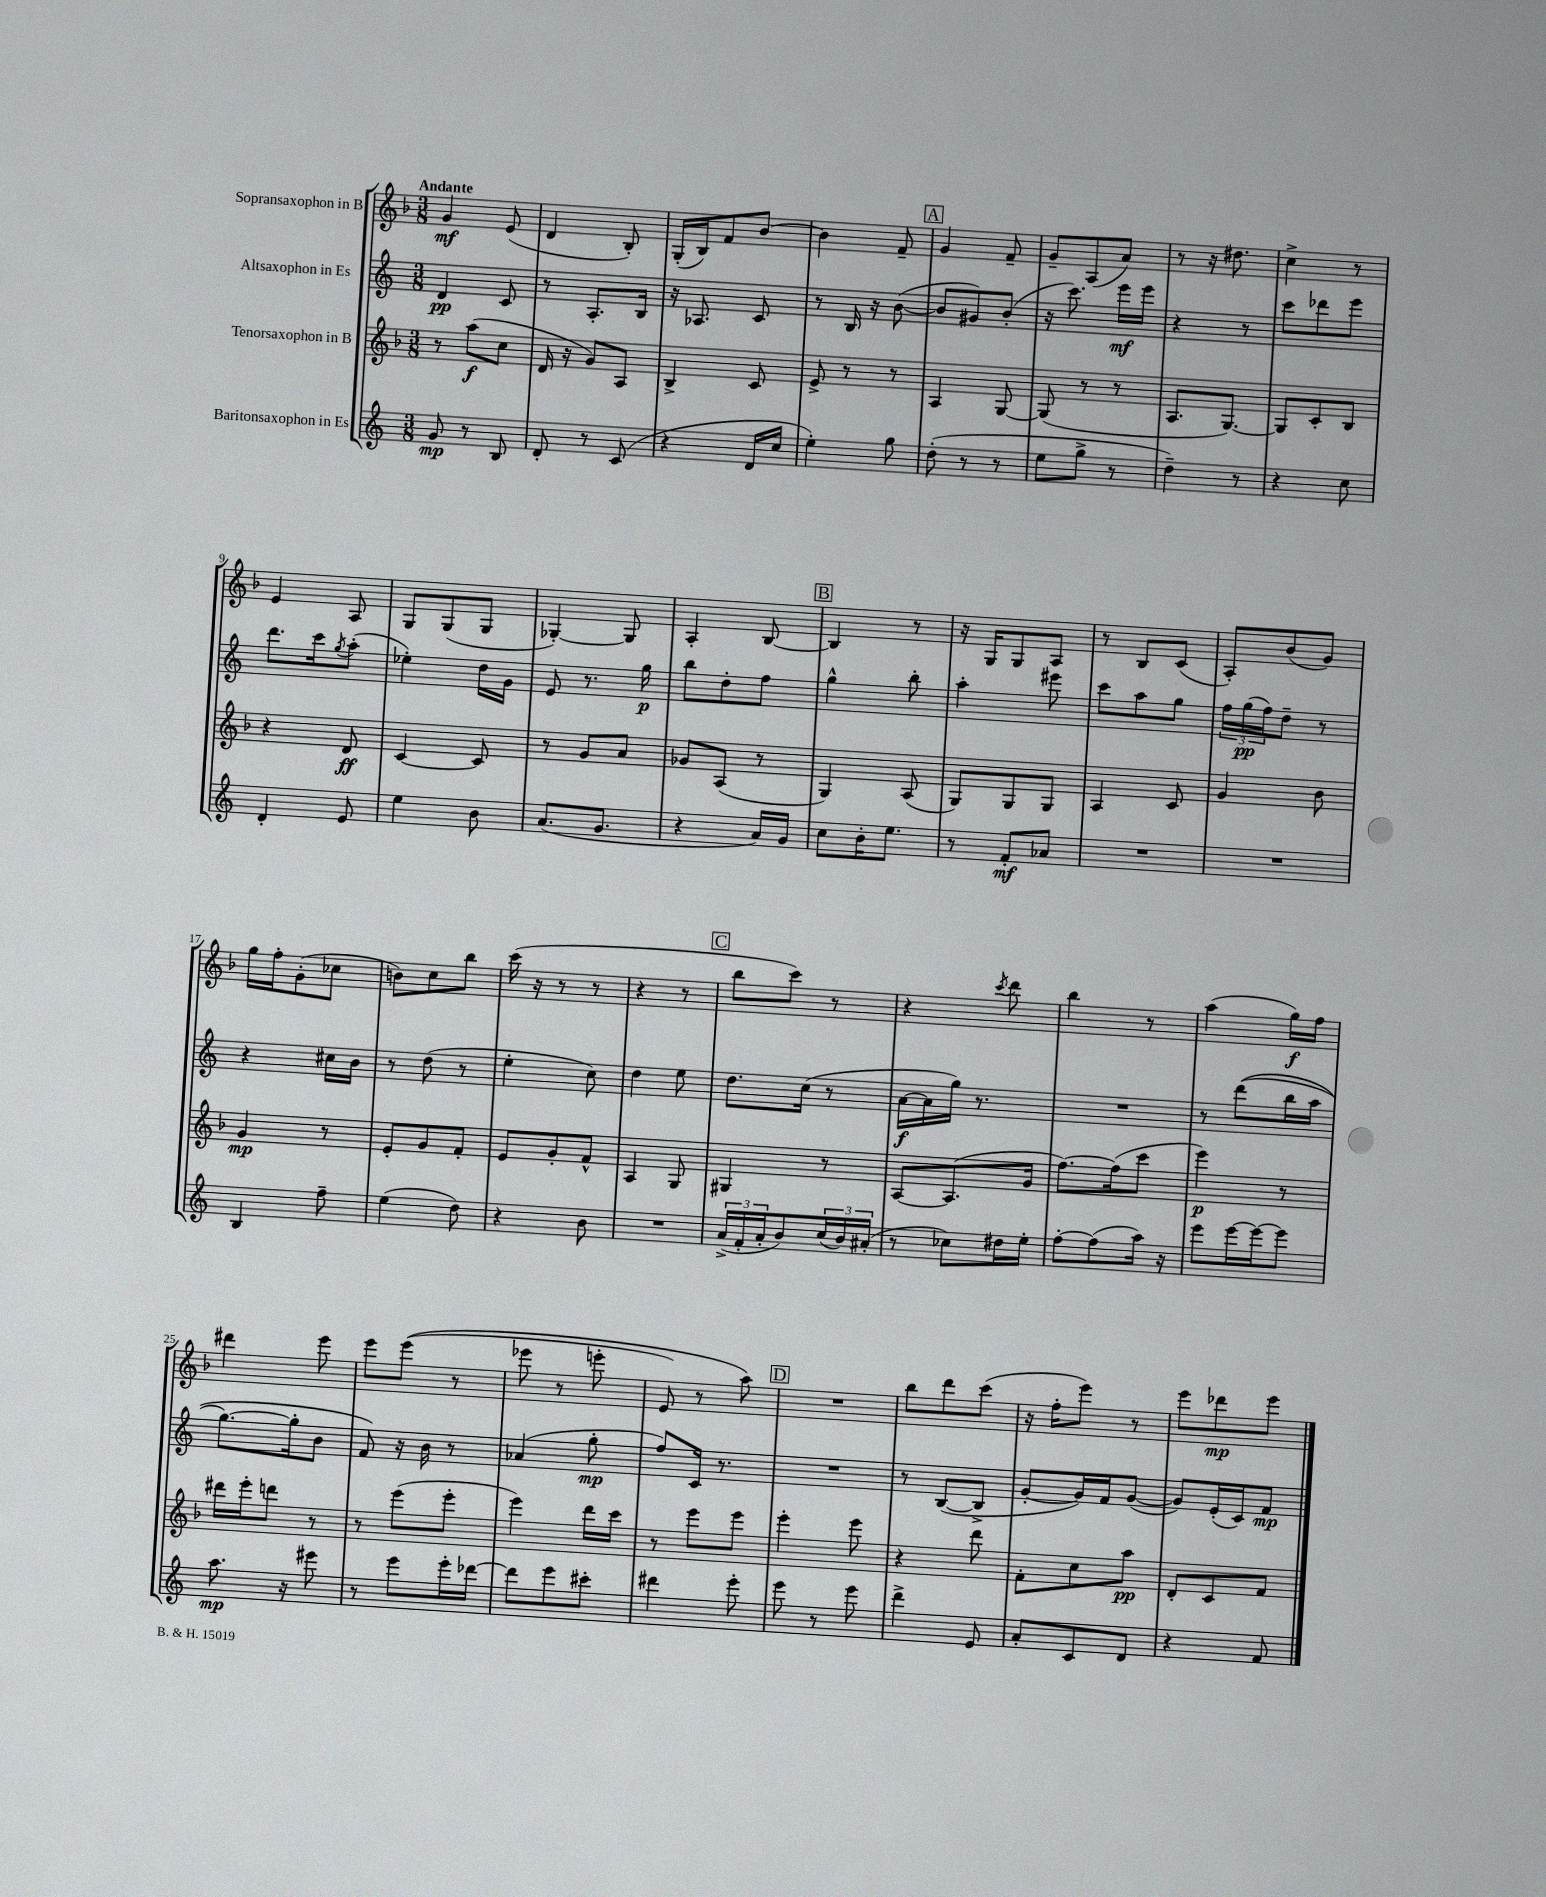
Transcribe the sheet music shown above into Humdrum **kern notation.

**kern	**kern	**kern	**kern
*staff4	*staff3	*staff2	*staff1
*clefG2	*clefG2	*clefG2	*clefG2
*k[]	*k[b-]	*k[]	*k[b-]
*M3/8	*M3/8	*M3/8	*M3/8
8g	8r	4d	4g
8r	(8aa	.	.
8B	8cc	8c	(8e
=	=	=	=
8d'	16d	8r	4d
.	16r	.	.
8r	8g)	8.A'	.
(8c	8A	.	8B-')
.	.	16B	.
=	=	=	=
4r	4B-^	16r	(16G'
.	.	8.A-	16B-)
.	.	.	8f
16d	8c	8c	[8b-
16cc	.	.	.
=	=	=	=
4ee')	8e^	8r	4b-]
.	8r	16B	.
.	.	16r	.
8gg	8r	([8b	8f~
=	=	=	=
(8dd'	4A	8b]	4g
8r	.	8g#)	.
8r	[8G	(8b'	8f~
=	=	=	=
8ee	(8G]	16r	8g~
.	.	8.ccc)	.
8gg^	8r	.	(8A
8r	8r	16eee	8a)
.	.	16eee	.
=	=	=	=
4dd~)	8.A	4r	8r
.	.	.	16r
.	[8.G)	.	8.dd#
8r	.	8r	.
=	=	=	=
4r	8G]	8ccc	4cc^
.	8c'	8ddd-	.
8cc	8B-	8eee	8r
=	=	=	=
4d'	4r	8.ddd	4e
.	.	16ccc	.
.	.	8qgg	.
8e	8d	(8aa'	8A
=	=	=	=
4ee	[4c	4ee-')	8G
.	.	.	(8G
8b	8c]	16dd	8G
.	.	16g	.
=	=	=	=
(8.a	8r	8e	[4G-')
.	8g	8.r	.
8.g	.	.	.
.	8a	.	8G-]
.	.	16gg	.
=	=	=	=
4r	8g-	8bb	4A'
.	(8A	8dd'	.
16a)	8r	8ff	[8B-
16g	.	.	.
=	=	=	=
8cc	4G)	4gg^^	4B-]
16b'	.	.	.
8.ee	.	.	.
.	(8A	8bb'	8r
=	=	=	=
8r	8G)	4aa'	16r
.	.	.	16G
8f'	8G	.	8G
8a-	8G	8eee#	8A
=	=	=	=
4.r	4A	8ccc	8r
.	.	8aa	8B-
.	8c	8gg	(8c
=	=	=	=
4.r	4g	24ff	8A')
.	.	(24gg	.
.	.	24ff)	.
.	.	8dd~	(8b-
.	8b-	8r	8g)
=	=	=	=
4B	4g	4r	16gg
.	.	.	16ff'
.	.	.	(8g'
8ff~	8r	16cc#	8cc-
.	.	16b	.
=	=	=	=
(4ee	8e'	8r	8b)
.	8g	(8dd	8cc
8dd)	8f'	8r	8bb-
=	=	=	=
4r	8e	4ee'	(16ccc
.	.	.	16r
.	8g'	.	8r
8b	8f^^	8cc)	8r
=	=	=	=
4.r	4A	4dd	4r
.	8G	8ee	8r
=	=	=	=
(24a^	4G#	8.dd	8bb-
24f'	.	.	.
24a'	.	.	.
8b)	.	.	8ccc)
.	.	(16cc	.
(24cc	8r	8r	8r
24b)	.	.	.
(24a#'	.	.	.
=	=	=	=
8r	[8A	[16a	4r
.	.	16a]	.
8cc-)	(8.A]	16gg)	.
.	.	8.r	.
.	.	.	8qccc
16dd#	.	.	8ddd
16ee'	16g	.	.
=	=	=	=
[8ff'	[8.ff)	4.r	4bb-
(8ff]	.	.	.
.	(16ff]	.	.
16aa)	8ccc	.	8r
16r	.	.	.
=	=	=	=
8eee	4eee)	8r	(4aa
[16eee	.	&((8ddd	.
16eee_	.	.	.
8eee]	8r	16bb	16gg)
.	.	16aa	16ff
=	=	=	=
8.aa	16ddd#	[8.gg)	4ddd#
.	16eee'	.	.
.	8ddd	.	.
16r	.	16gg']	.
8eee#	8r	8b	8eee
=	=	=	=
8r	8r	8f&)	8eee
8eee	(8eee	16r	&((8eee
.	.	16b	.
16eee'	8eee'	8r	8r
[16ddd-	.	.	.
=	=	=	=
8ddd-]	4eee)	(4a-	8eee-
8eee	.	.	8r
8ccc#'	16ddd	8gg'	8eee'
.	16ccc	.	.
=	=	=	=
4ddd#	8r	8ff)	8e)
.	8eee	16c	8r
.	.	8.r	.
8eee'	8eee	.	8aa&)
=	=	=	=
8eee	4eee'	4.r	4.r
8r	.	.	.
8eee	8eee	.	.
=	=	=	=
4ddd^	4r	8r	8bb-
.	.	([8B	8ddd
8e	8ddd	8B^]	(8ccc
=	=	=	=
8a'	8f'	[8g'	16r
.	.	.	16ff'
8c	8cc	16g])	8eee)
.	.	16f	.
8d	8aa	([8g	8r
=	=	=	=
4r	8d'	8g])	8eee
.	8c	(16e'	8ddd-
.	.	16c)	.
8f	8f	8f	8eee
==	==	==	==
*-	*-	*-	*-
